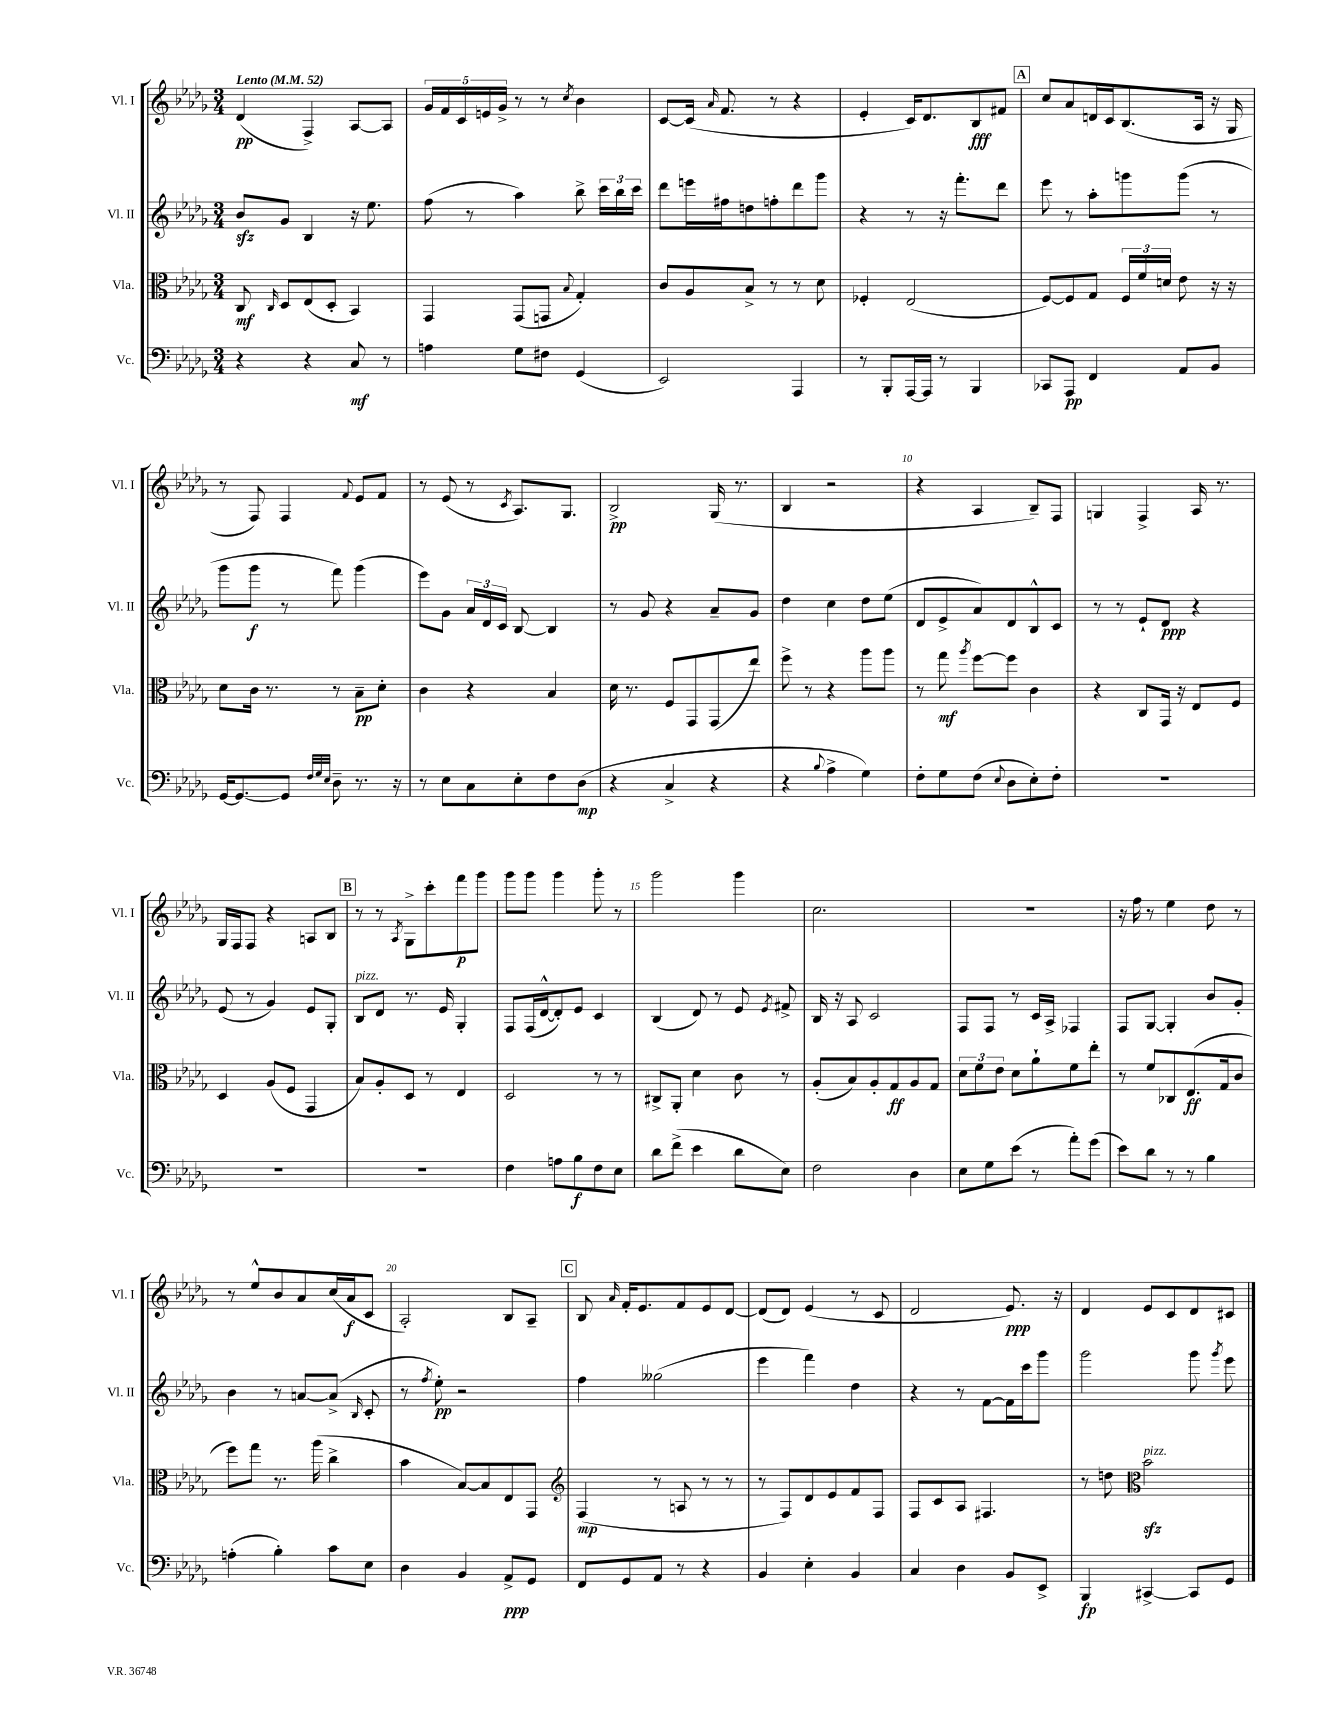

**kern	**kern	**kern	**kern
*staff4	*staff3	*staff2	*staff1
*clefF4	*clefC3	*clefG2	*clefG2
*k[b-e-a-d-g-]	*k[b-e-a-d-g-]	*k[b-e-a-d-g-]	*k[b-e-a-d-g-]
*M3/4	*M3/4	*M3/4	*M3/4
*MM52	*MM52	*MM52	*MM52
4r	8C	8b-	(4d-
.	16qqC	.	.
.	8D-	8g-	.
4r	(8E-	4B-	4F^)
.	8D-'	.	.
8C	4BB-)	16r	[8A-
.	.	8.ee-	.
8r	.	.	8A-]
=	=	=	=
4A	4GG-	(8ff	20g-
.	.	.	20f
.	.	.	20c
.	.	8r	.
.	.	.	20e
.	.	.	20g-^
8G-	(8GG-	4aa-)	8r
8F#	8GG	.	8r
.	8qqB-	.	8qcc
(4GG-	4G-')	8bb-^	4b-
.	.	24ccc	.
.	.	24bb-	.
.	.	24ccc	.
=	=	=	=
2EE-)	8c	8ddd-	[8c
.	8A-	16eee	(16c]
.	.	.	16qqa-
.	.	16ff#	8.f
.	8B-^	8dd	.
.	8r	8ff'	8r
4AAA-	8r	8ddd-	4r
.	8d-	8ggg-	.
=	=	=	=
8r	4F-'	4r	4e-'
8BBB-'	.	.	.
[16AAA-	(2E-	8r	16c)
16AAA-]	.	.	8.d-
8r	.	16r	.
.	.	8.fff'	.
4BBB-	.	.	8B-
.	.	8ddd-	8f#
=	=	=	=
8CC-	[8F)	8eee-	8cc
8AAA-	8F]	8r	8a-
4FF	8G-	8aa-'	16d
.	.	.	16c
.	24F	8ggg	(8.B-
.	24f	.	.
.	24d	.	.
8AA-	8e-	(8ggg	.
.	.	.	16A-
8BB-	16r	8r	16r
.	16r	.	16G-
=	=	=	=
[16GG-	8d-	8ggg-	8r
8.GG-_	.	.	.
.	16c	8ggg-	8F)
.	8.r	.	.
8GG-]	.	8r	4F
32qqF	.	.	.
32qqG-	.	.	.
32qqE-	.	.	.
8D-~	8r	8fff)	.
.	.	.	8qqf
8.r	8B-~	(4ggg-	8e-
.	8d-'	.	8f
16r	.	.	.
=	=	=	=
8r	4c	8eee-)	8r
8E-	.	8g-	(8e-
8C	4r	24a-	8r
.	.	24d-	.
.	.	24c	.
.	.	.	8qc
8E-'	.	[8B-	8.A-)
8F	4B-	4B-]	.
.	.	.	8.G-
(8D-	.	.	.
=	=	=	=
4r	16d-	8r	2B-^
.	8.r	.	.
.	.	8g-	.
4C^	8F	4r	.
.	8GG-	.	.
4r	(8GG-	8a-~	(16G-
.	.	.	8.r
.	8ee-)	8g-	.
=	=	=	=
4r	8ff^	4dd-	4B-
.	8r	.	.
8qqB-	.	.	.
4A-^	4r	4cc	2r
4G-)	8aa-	8dd-	.
.	8aa-	(8ee-	.
=	=	=	=
8F'	8r	8d-	4r
8G-	8gg-	8e-^	.
.	8qaa-	.	.
(8F	[8ff	8a-)	4A-
8qqE-	.	.	.
8D-	8ff]	8d-	.
8E-')	4c	8B-^^	8B-~)
8F'	.	8c	8F
=	=	=	=
2.r	4r	8r	4G
.	.	8r	.
.	8C	8e-`	4F^
.	16GG-	8d-	.
.	16r	.	.
.	8E-	4r	16A-
.	.	.	8.r
.	8F	.	.
=	=	=	=
2.r	4D-	(8e-	16G-
.	.	.	16F
.	.	8r	8F
.	(8A-	4g-)	4r
.	8F	.	.
.	4GG-	8e-	8A
.	.	8G-'	8B-
=	=	=	=
2.r	8B-)	8B-	8r
.	8A-'	8d-	8r
.	.	.	8qA-
.	8D-	8.r	8G-^
.	8r	.	8ccc'
.	.	16e-	.
.	4E-	4G-'	8fff
.	.	.	8ggg-
=	=	=	=
4F	2D-	8F	8ggg-
.	.	(16F	8ggg-
.	.	[16d-^^	.
8A	.	8d-'])	4ggg-
8B-	.	8e-	.
8F	8r	4c	8ggg-'
8E-	8r	.	8r
=	=	=	=
8d-	8C#^	(4B-	2ggg-
(8f^	8AA-'	.	.
4e-	4d-	8d-)	.
.	.	8r	.
8d-	8c	8e-	4ggg-
.	.	8qe-	.
8E-)	8r	8f#^	.
=	=	=	=
2F	(8A-'	16B-	2.cc
.	.	16r	.
.	8B-)	8A-	.
.	8A-'	2c	.
.	8G-	.	.
4D-	8A-	.	.
.	8G-	.	.
=	=	=	=
8E-	12d-	8F	2.r
.	12f	.	.
8G-	.	8F	.
.	12e-	.	.
(8e-	8d-	8r	.
8r	8a-`	16c	.
.	.	16A-^	.
8a-')	8f	4F-	.
(8g-	8ee-'	.	.
=	=	=	=
8e-)	8r	8F	16r
.	.	.	16ff
8d-	8f	[8G-	8r
8r	8C-	4G-']	4ee-
8r	(8.E-	.	.
4B-	.	8b-	8dd-
.	16G-	.	.
.	8c	8g-'	8r
=	=	=	=
(4A'	8ff)	4b-	8r
.	8gg-	.	8ee-^^
4B-')	8.r	8r	8b-
.	.	[8a	8a-
.	(16aa-	.	.
8c	4cc^	(8a^]	(16cc
.	.	.	16a-
.	.	16qqB-	.
8E-	.	8c'	8c
=	=	=	=
4D-	4b-	8r	2A-')
.	.	8qff	.
.	.	8ee-')	.
4BB-	[8B-)	2r	.
.	8B-]	.	.
8AA-^	8E-	.	8B-
8GG-	8GG-	.	8A-~
=	=	=	=
*	*clefG2	*	*
8FF	(4F	4ff	8B-
.	.	.	16qqa-
8GG-	.	.	16f'
.	.	.	8.e-
8AA-	8r	(2gg--	.
8r	8A	.	8f
4r	8r	.	8e-
.	8r	.	[8d-
=	=	=	=
4BB-	8r	4eee-	(8d-]
.	8F)	.	8d-)
4E-'	8d-	4fff)	(4e-
.	8e-	.	.
4BB-	8f	4dd-	8r
.	8F	.	8c
=	=	=	=
4C	8F	4r	2d-
.	8c	.	.
4D-	8A-	8r	.
.	4.F#	[8f	.
8BB-	.	16f]	8.e-)
.	.	16ccc	.
8EE-^	.	8ggg-	.
.	.	.	16r
=	=	=	=
4BBB-	8r	2ggg-	4d-
.	8dd	.	.
*	*clefC3	*	*
[4CC#^	2b-	.	8e-
.	.	.	8c
8CC#]	.	8ggg-	8d-
.	.	8qggg-	.
8GG-	.	8eee-	8c#
==	==	==	==
*-	*-	*-	*-
